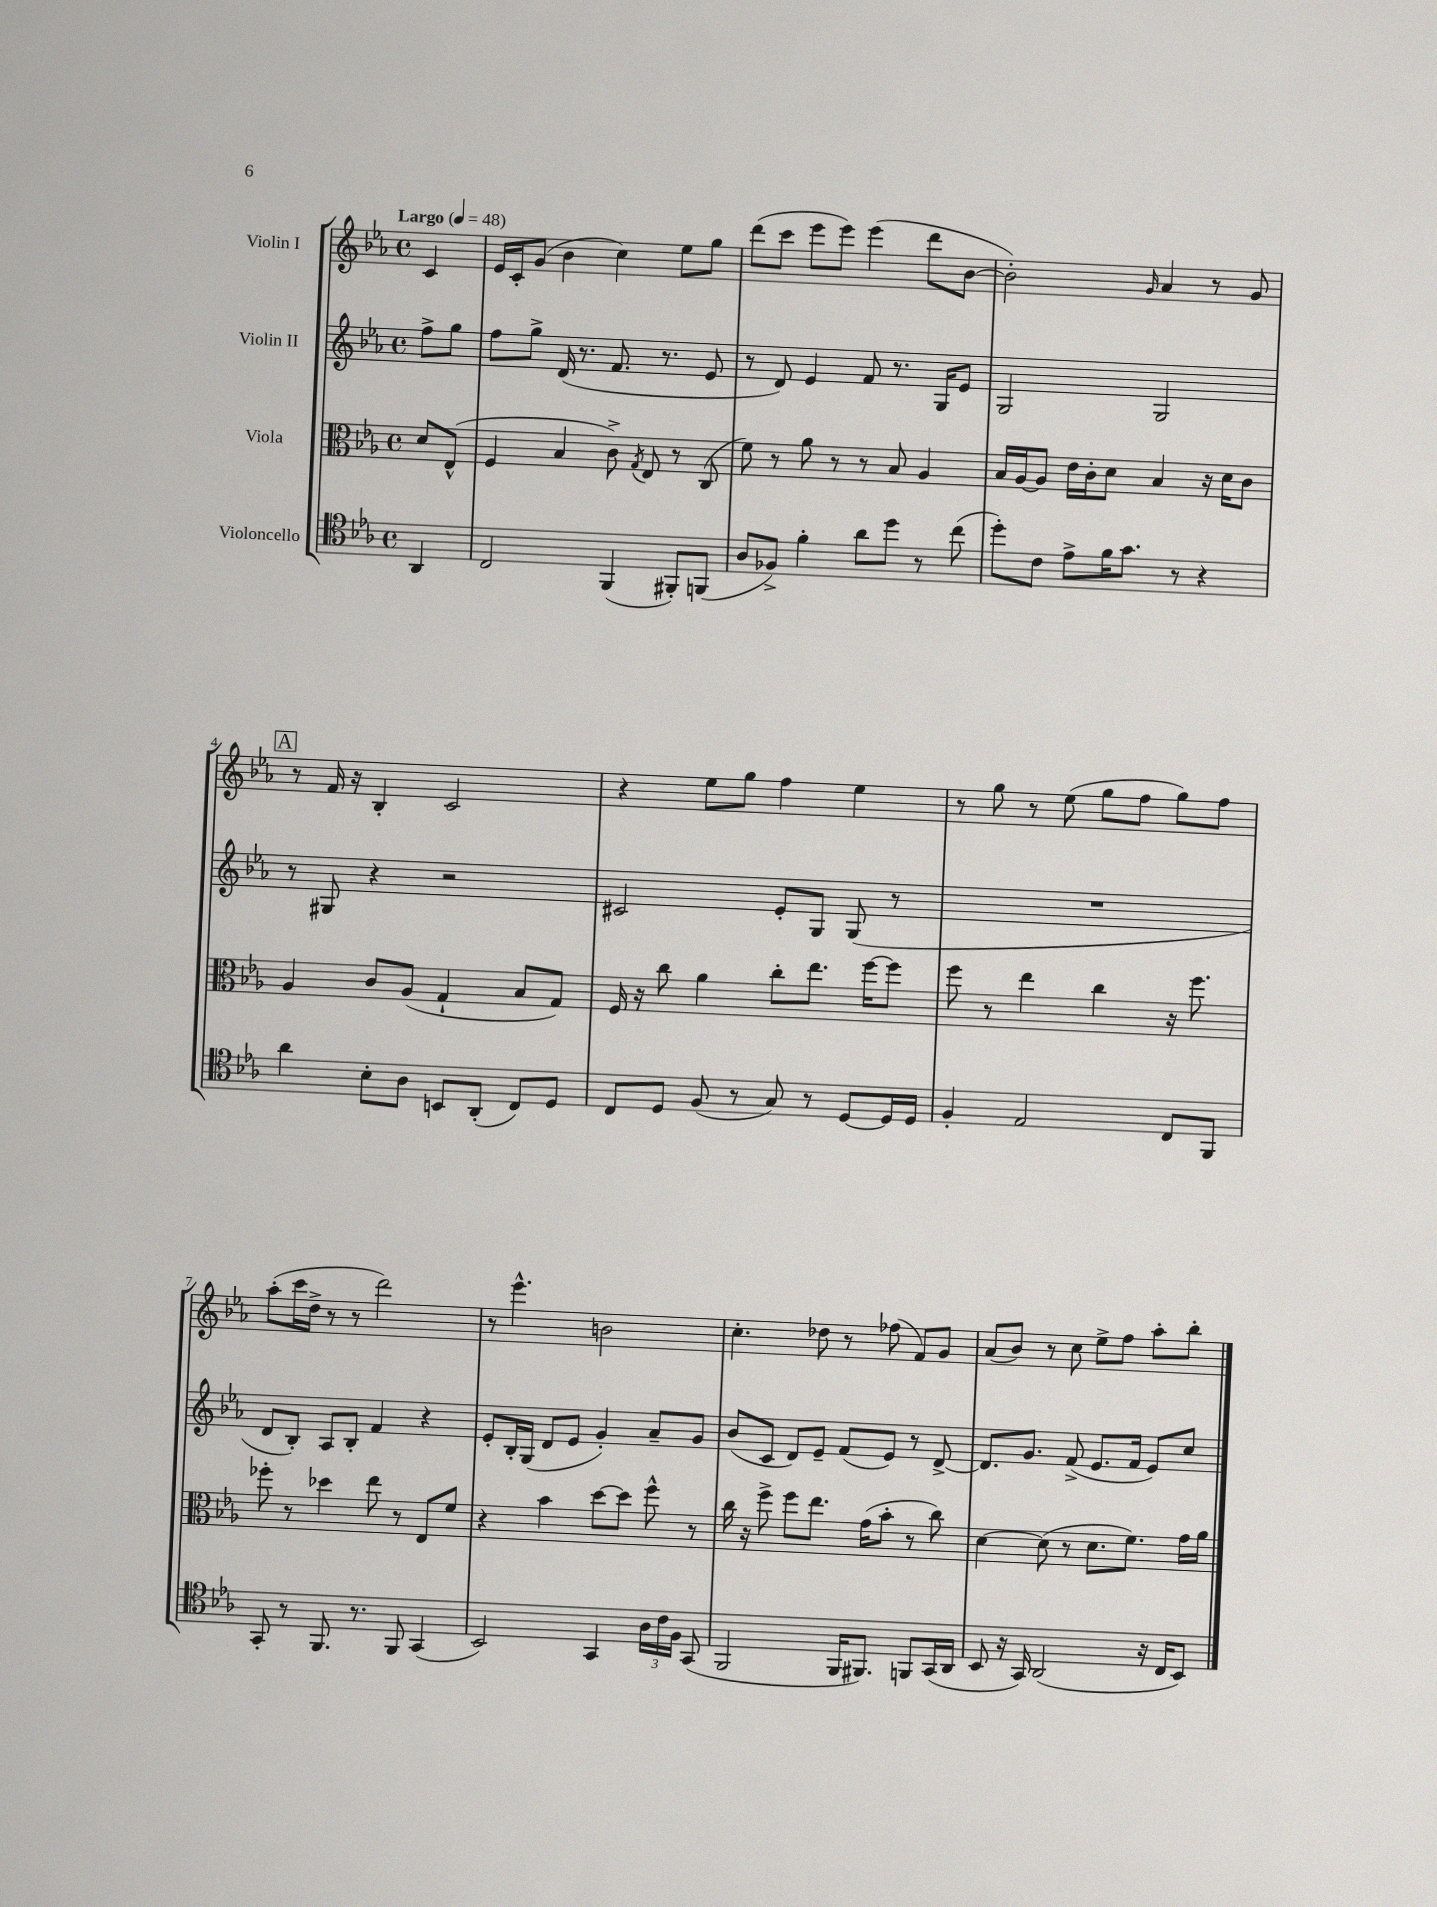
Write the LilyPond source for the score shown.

<<
\new StaffGroup <<
\new Staff = "s0" \with { instrumentName = "Violin I" } {
    \clef treble \key ees \major \defaultTimeSignature \time 4/4 \partial 4 \tempo "Largo" 4 = 48
    \autoBeamOff c'4 |
    ees'16[ c'16-. g'8]( bes'4 c''4) ees''8[ g''8] |
    d'''8[( c'''8] ees'''8[ ees'''8]) ees'''4( d'''8[ bes'8]~ |
    bes'2-.) \grace { g'16 } aes'4 r8 g'8 |
    \mark \markup { \box "A" } r8 f'16 r16 bes4-. c'2 |
    r4 ees''8[ g''8] f''4 ees''4 |
    r8 g''8 r8 ees''8( g''8[ f''8] g''8[) f''8] |
    aes''8[-.( c'''16 d''16]-> r8 r8 d'''2) |
    r8 ees'''4.-^ b'2 |
    c''4.-. des''8 r8 fes''8( f'8[) g'8] |
    aes'8[( bes'8]) r8 c''8 ees''8[-> f''8] aes''8[-. bes''8]-. \bar "|." |
}
\new Staff = "s1" \with { instrumentName = "Violin II" } {
    \clef treble \key ees \major \defaultTimeSignature \time 4/4 \partial 4
    \autoBeamOff f''8[-> g''8] |
    f''8[ g''8]-> d'16( r8. f'8. r8. ees'8 |
    r8 d'8) ees'4 f'8 r8. g16[ ees'8] |
    g2 g2 |
    \mark \markup { \box "A" } r8 gis8 r4 r2 |
    cis'2 ees'8[-. g8] g8( r8 |
    R1 |
    d'8[ bes8]-.) aes8[ bes8]-. f'4 r4 |
    ees'8[-. bes16-. g16]( d'8[ ees'8] g'4-.) aes'8[-- g'8] |
    bes'8[( c'8] d'8[) ees'8]-- f'8[( ees'8]) r8 d'8~-> |
    d'8.[ g'8.] f'8->( ees'8.[ f'16] ees'8[) c''8] \bar "|." |
}
\new Staff = "s2" \with { instrumentName = "Viola" } {
    \clef alto \key ees \major \defaultTimeSignature \time 4/4 \partial 4
    \autoBeamOff d'8[ ees8]-^( |
    f4 bes4 c'8->) \acciaccatura { g8 } ees8 r8 c8( |
    f'8) r8 aes'8 r8 r8 bes8 aes4 |
    bes16[ aes16~ aes8] ees'16[ c'16-. d'8] bes4 r16 d'16[ c'8] |
    \mark \markup { \box "A" } aes4 c'8[ aes8]( g4-! bes8[ g8]) |
    f16 r16 c''8 aes'4 c''8[-. ees''8.] f''16[~ f''8] |
    f''8 r8 ees''4 c''4 r16 f''8. |
    fes''8-. r8 des''4 ees''8 r8 ees8[ f'8] |
    r4 bes'4 d''8[~ d''8] f''8-^ r8 |
    c''16 r16 f''8-> f''8[ ees''8.] g'16[( bes'8]-. r8 c''8) |
    d'4~ d'8( r8 d'8.[ f'8.]) g'16[ aes'16] \bar "|." |
}
\new Staff = "s3" \with { instrumentName = "Violoncello" } {
    \clef tenor \key ees \major \defaultTimeSignature \time 4/4 \partial 4
    \autoBeamOff aes,4 |
    c2 f,4( fis,8[-.) f,8]( |
    aes8[ fes8]->) f'4-. aes'8[ d''8] r8 c''8( |
    d''8[-.) c'8] ees'8[-> f'16 g'8.] r8 r4 |
    \mark \markup { \box "A" } aes'4 bes8[-. aes8] b,8[ aes,8]-.( c8[) d8] |
    c8[ d8] f8( r8 g8) r8 d8[~ d16 d16] |
    f4-. ees2 c8[ f,8] |
    g,8-. r8 f,8. r8. f,8 g,4( |
    bes,2) g,4 \tuplet 3/2 { aes16[ c'16 f16] } g,8( |
    f,2 f,16[ fis,8.]) f,8[ g,16( aes,16] |
    bes,8 r16 g,16) aes,2( r16 c16[ bes,8]) \bar "|." |
}
>>
>>
